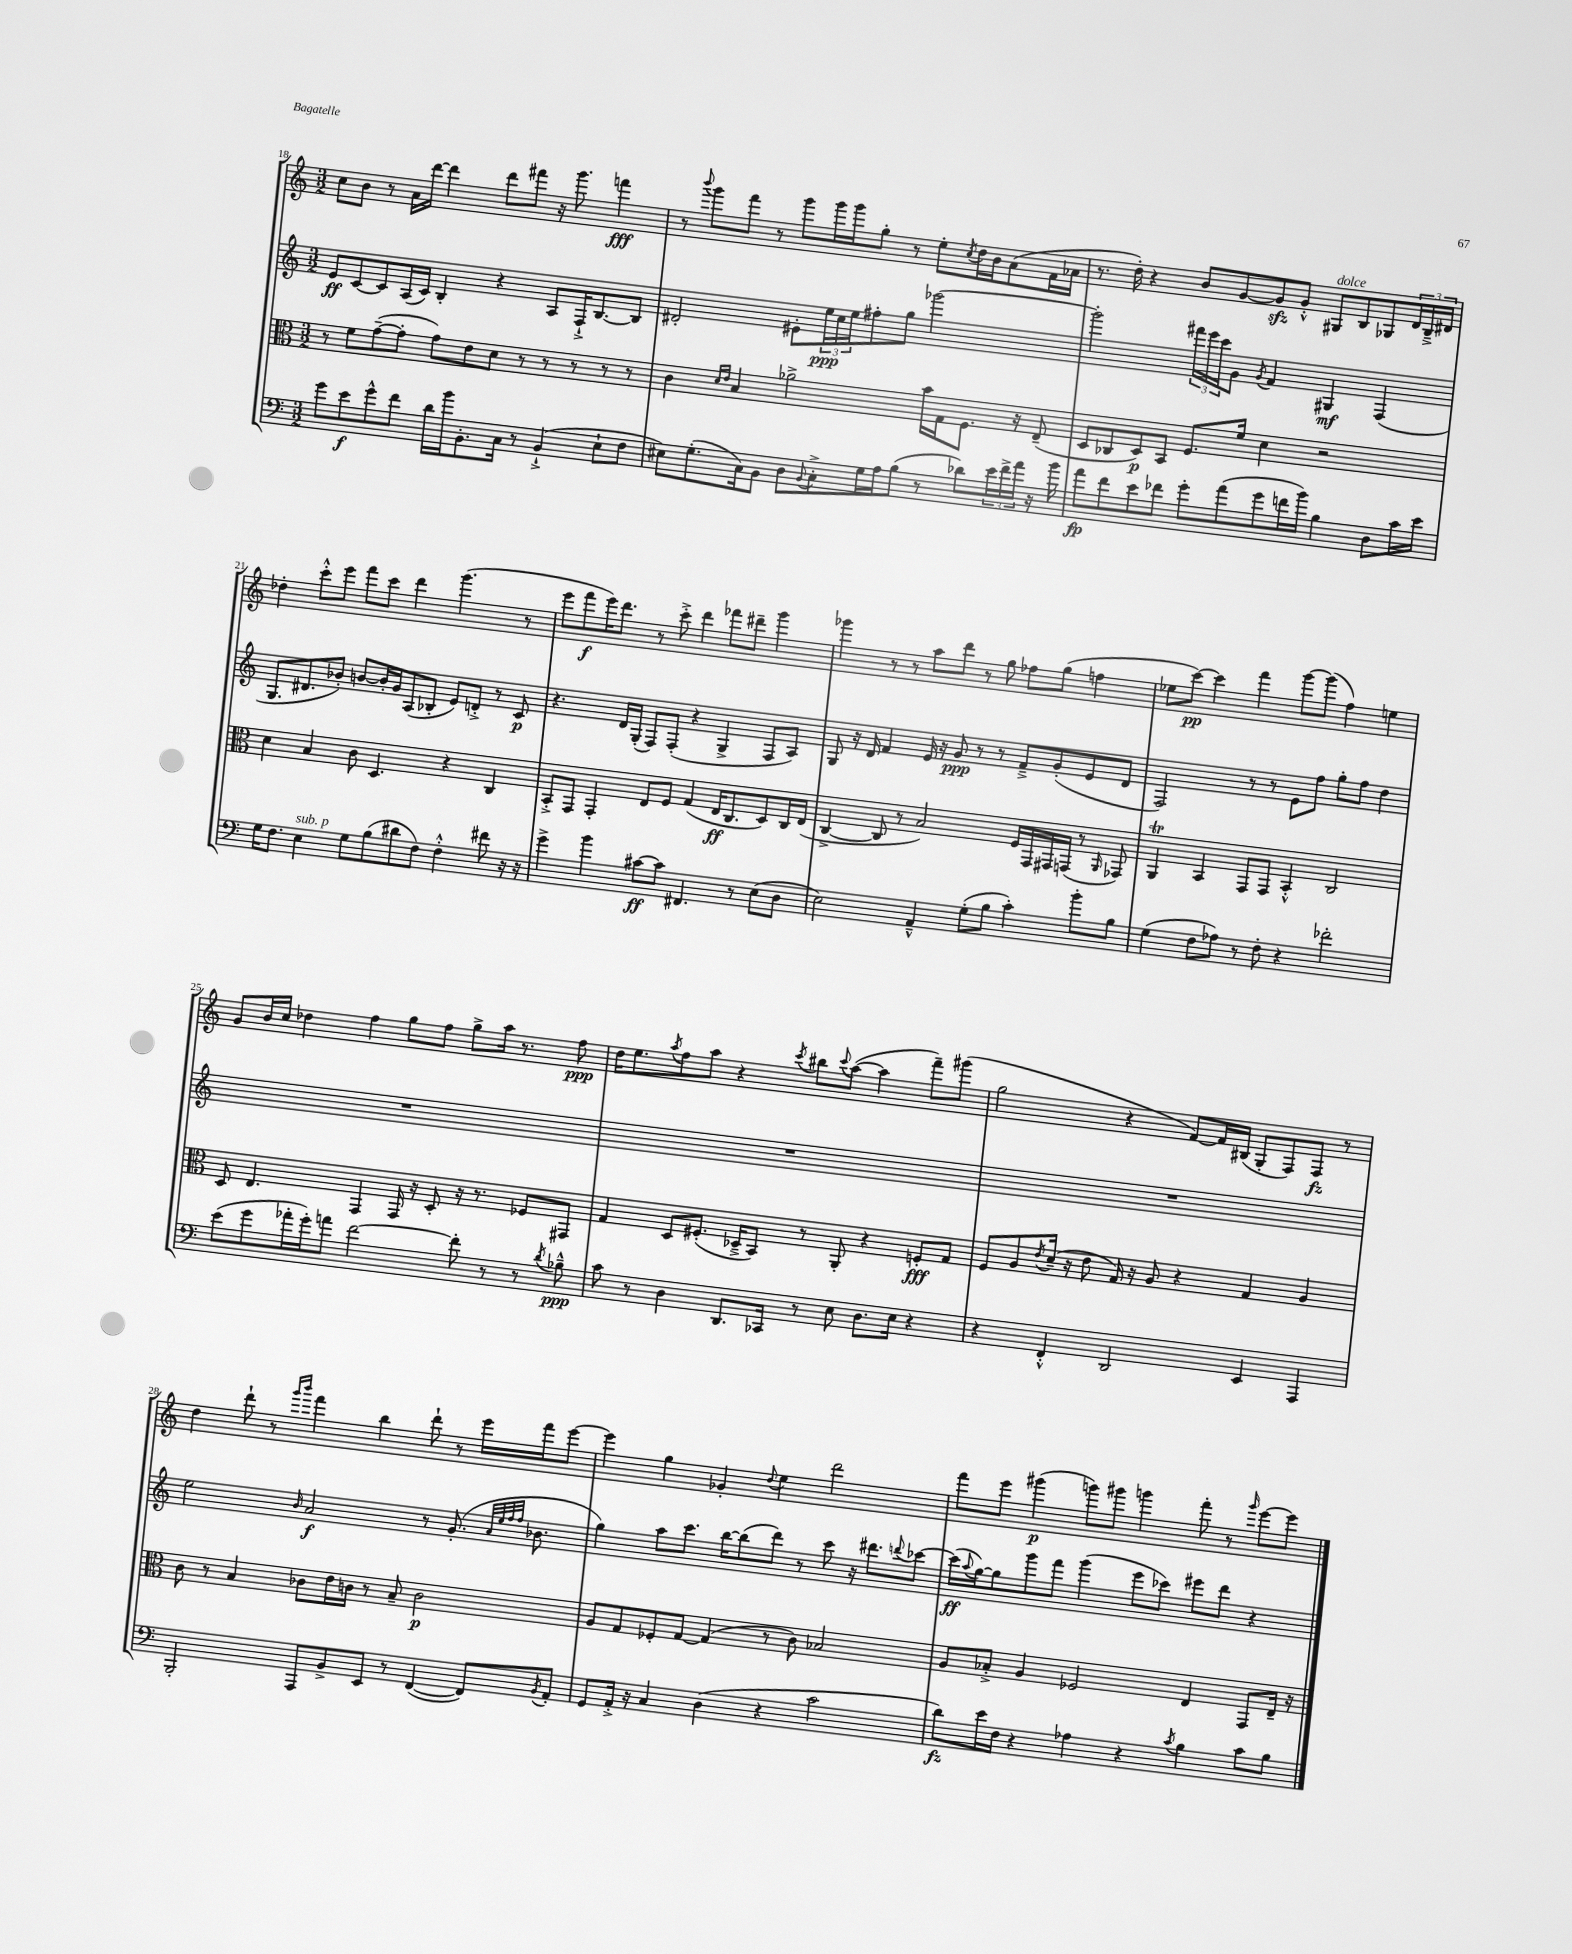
<<
\new StaffGroup <<
\new Staff = "s0" {
    \clef treble \key c \major \numericTimeSignature \time 3/2
    c''8 b'8 r8 a'16 d'''16~ d'''4 d'''8 fis'''8 r16 g'''8. f'''4\fff |
    r8 \appoggiatura { b'''8 } g'''8 f'''8 r8 g'''8 g'''16 g'''16 g''8-. r8 e''8-. \acciaccatura { c''8 } d''16 b'16 a'8( f'16 aes'16 |
    r8. d''16-.) r4 b'8 g'8~ g'8\sfz g'8-.-^ gis8^\markup { \italic "dolce" } b8 ges8 \tuplet 3/2 { d'16 b16---> dis'16 } |
    des''4-. c'''8-.-^ e'''8 f'''8 c'''8 d'''4 g'''4.( r8 |
    e'''8 f'''8\f e'''16) d'''8. r8 c'''8-.-> d'''4 fes'''8 dis'''8-- g'''4 |
    ges'''4 r8 r8 a''8 d'''8 r8 g''8 fes''8 g''8( f''4 |
    ees''8 c'''8~\pp) c'''4 f'''4 g'''8~ g'''8( f''4) e''4 |
    g'8 b'16 c''16 des''4 f''4 g''8 f''8 g''8-> a''16 r8. f''8\ppp |
    d''16 e''8. \acciaccatura { a''8 } f''8 a''8 r4 \acciaccatura { c'''8 } bis''8 \appoggiatura { c'''8 } a''8~( a''4 f'''8--) gis'''8( |
    g''2 r4 f'8~) f'16 bis16( g8-. f8) f8\fz r8 |
    d''4 d'''8-! r8 \grace { g'''16 b'''16 } f'''4 b''4 d'''8-! r8 e'''16 f'''16 e'''8~ |
    e'''4 g''4 ges'4-. \appoggiatura { d''8 } e''4 d'''2 |
    f'''8 e'''8 gis'''4\p( g'''8) gis'''8 g'''4 f'''8-. r8 \grace { g'''16 } e'''8~ e'''8 \bar "|." |
}
\new Staff = "s1" {
    \clef treble \key c \major \numericTimeSignature \time 3/2
    e'8\ff c'8~ c'8 a16( c'16) b4-. r4 a8 f16-!-> b8.~ b8 |
    dis'2-. eis'8-. \tuplet 3/2 { e''16\ppp c''16 e''16 } fis''8-. g''8 ges'''2~ |
    ges'''2-. \tuplet 3/2 { fis'''16 e'''16 c'''16 } g'8 \acciaccatura { g'8 } f'4 gis4\mf f4( |
    g8. dis'8. bes'8-.) b'8~ b'16-. g'16 a8( bes8-. e'8) d'8-.-> r8 c'8\p |
    r4. d'16 g16-.( f8) f8-.( r4 g4-> f8 a8) |
    g8 r16 d'16 f'4 e'16 r16 g'8\ppp r8 r8 f'8---> g'8-.( e'8 d'8 |
    f2) r8 r8 e'8 f''8 g''8-. f''8 d''4 |
    R1. |
    R1. |
    R1. |
    e''2 \grace { b'16 } a'2\f r8 g'8.-.( \grace { a'32 e''32 f''32 f''32 } bes'8. |
    g''4) a''8 c'''8. b''16~ b''8( d'''8) r8 c'''8 r16 dis'''8. \appoggiatura { d'''8 } ces'''8~ |
    ces'''16\ff( \appoggiatura { a''8 } g''16~) g''8 g'''8 f'''8 g'''4( e'''8 ces'''8) eis'''8 d'''8 r4 \bar "|." |
}
\new Staff = "s2" {
    \clef alto \key c \major \numericTimeSignature \time 3/2
    r8 f'8 g'8~--( g'8-. g'8) e'8 d'8 r8 r8 r8 r8 r8 |
    c'4 \grace { d'16 e'16 } b4 aes'2-> b'16 g16 f8. r16 e8--( |
    d8 ces8 d8\p) b,8 f8. f'16 d'4 r2 |
    d'4 b4 c'8 d4. r4 c4 |
    b,8-.-> g,8 g,4-. e8 f8 g4( e16\ff c8. d8) c16 e16( |
    c4~-> c8 r8 b2) f16 g,16 gis,16 g,16( r8 \grace { a,16 } ges,8) |
    a,4\trill b,4 g,8 g,8 b,4-.-^ c2 |
    d8 e4. g,4 g,16 r16 d8-. r16 r8. fes8 gis,8 |
    g4 d8 fis8.-.( des16---> b,8) r8 a,8-. r4 f8-.\fff g8 |
    f8 a8 \acciaccatura { e'8 } d'16--( r16 e'8 g16) r16 a8 r4 g4 a4 |
    c'8 r8 b4 ces'8 e'16 c'16 r8 b8-- c'2\p |
    a8 g8 fes8-. g8~ g4( r8 c'8) bes2 |
    a8 bes8-.-> a4 fes2 e4 g,8 e16-- r16 \bar "|." |
}
\new Staff = "s3" {
    \clef bass \key c \major \numericTimeSignature \time 3/2
    g'8 e'8\f g'8-^ f'8 d'16 b'16 b,8.-. c16 r8 b,4-!->( e8-! f8 |
    eis8) g8.-.( c16) b,8 d8 \appoggiatura { b,8 } c8-.-> g16 a16 b8( r8 des'8) \tuplet 3/2 { e'16 f'16-> a'16 } r16 b'16 |
    a'8\fp f'8 e'8 fes'8 g'8-. a'8( g'8 f'16 b'16) b4 d8 c'16 e'16 |
    g16 f8. e4^\markup { \italic "sub. p" } g8 b8( dis'8 f8) f4-.-^ fis'8 r16 r16 |
    g'4-> b'4 cis'8~\ff cis'8 fis,4. r8 e8( d8 |
    e2) a,4---^ g8-.( b8 c'4-.) b'8-. b8 |
    g4( f8 aes8) r8 f8-. r4 fes'2-. |
    e'8( g'8 aes'16-. g'16-.) a'8 f'2~ f'8-. r8 r8 \acciaccatura { d'8 } bes8---^\ppp |
    c'8 r8 d4 d,8. ces,16 r8 e8 d8. e16 r4 |
    r4 f,4-.-^ d,2 e,4 a,,4 |
    b,,2-. a,,8 b,8-> e,8 r8 f,4~( f,8) \acciaccatura { b,8 } a,8-. |
    g,8 a,16-.-> r16 c4 d4( r4 c'2 |
    d'8\fz) e'16 f16 r4 aes4 r4 \acciaccatura { c'8 } b4 c'8 b8 \bar "|." |
}
>>
>>
\layout { \context { \Score currentBarNumber = #18 } }
